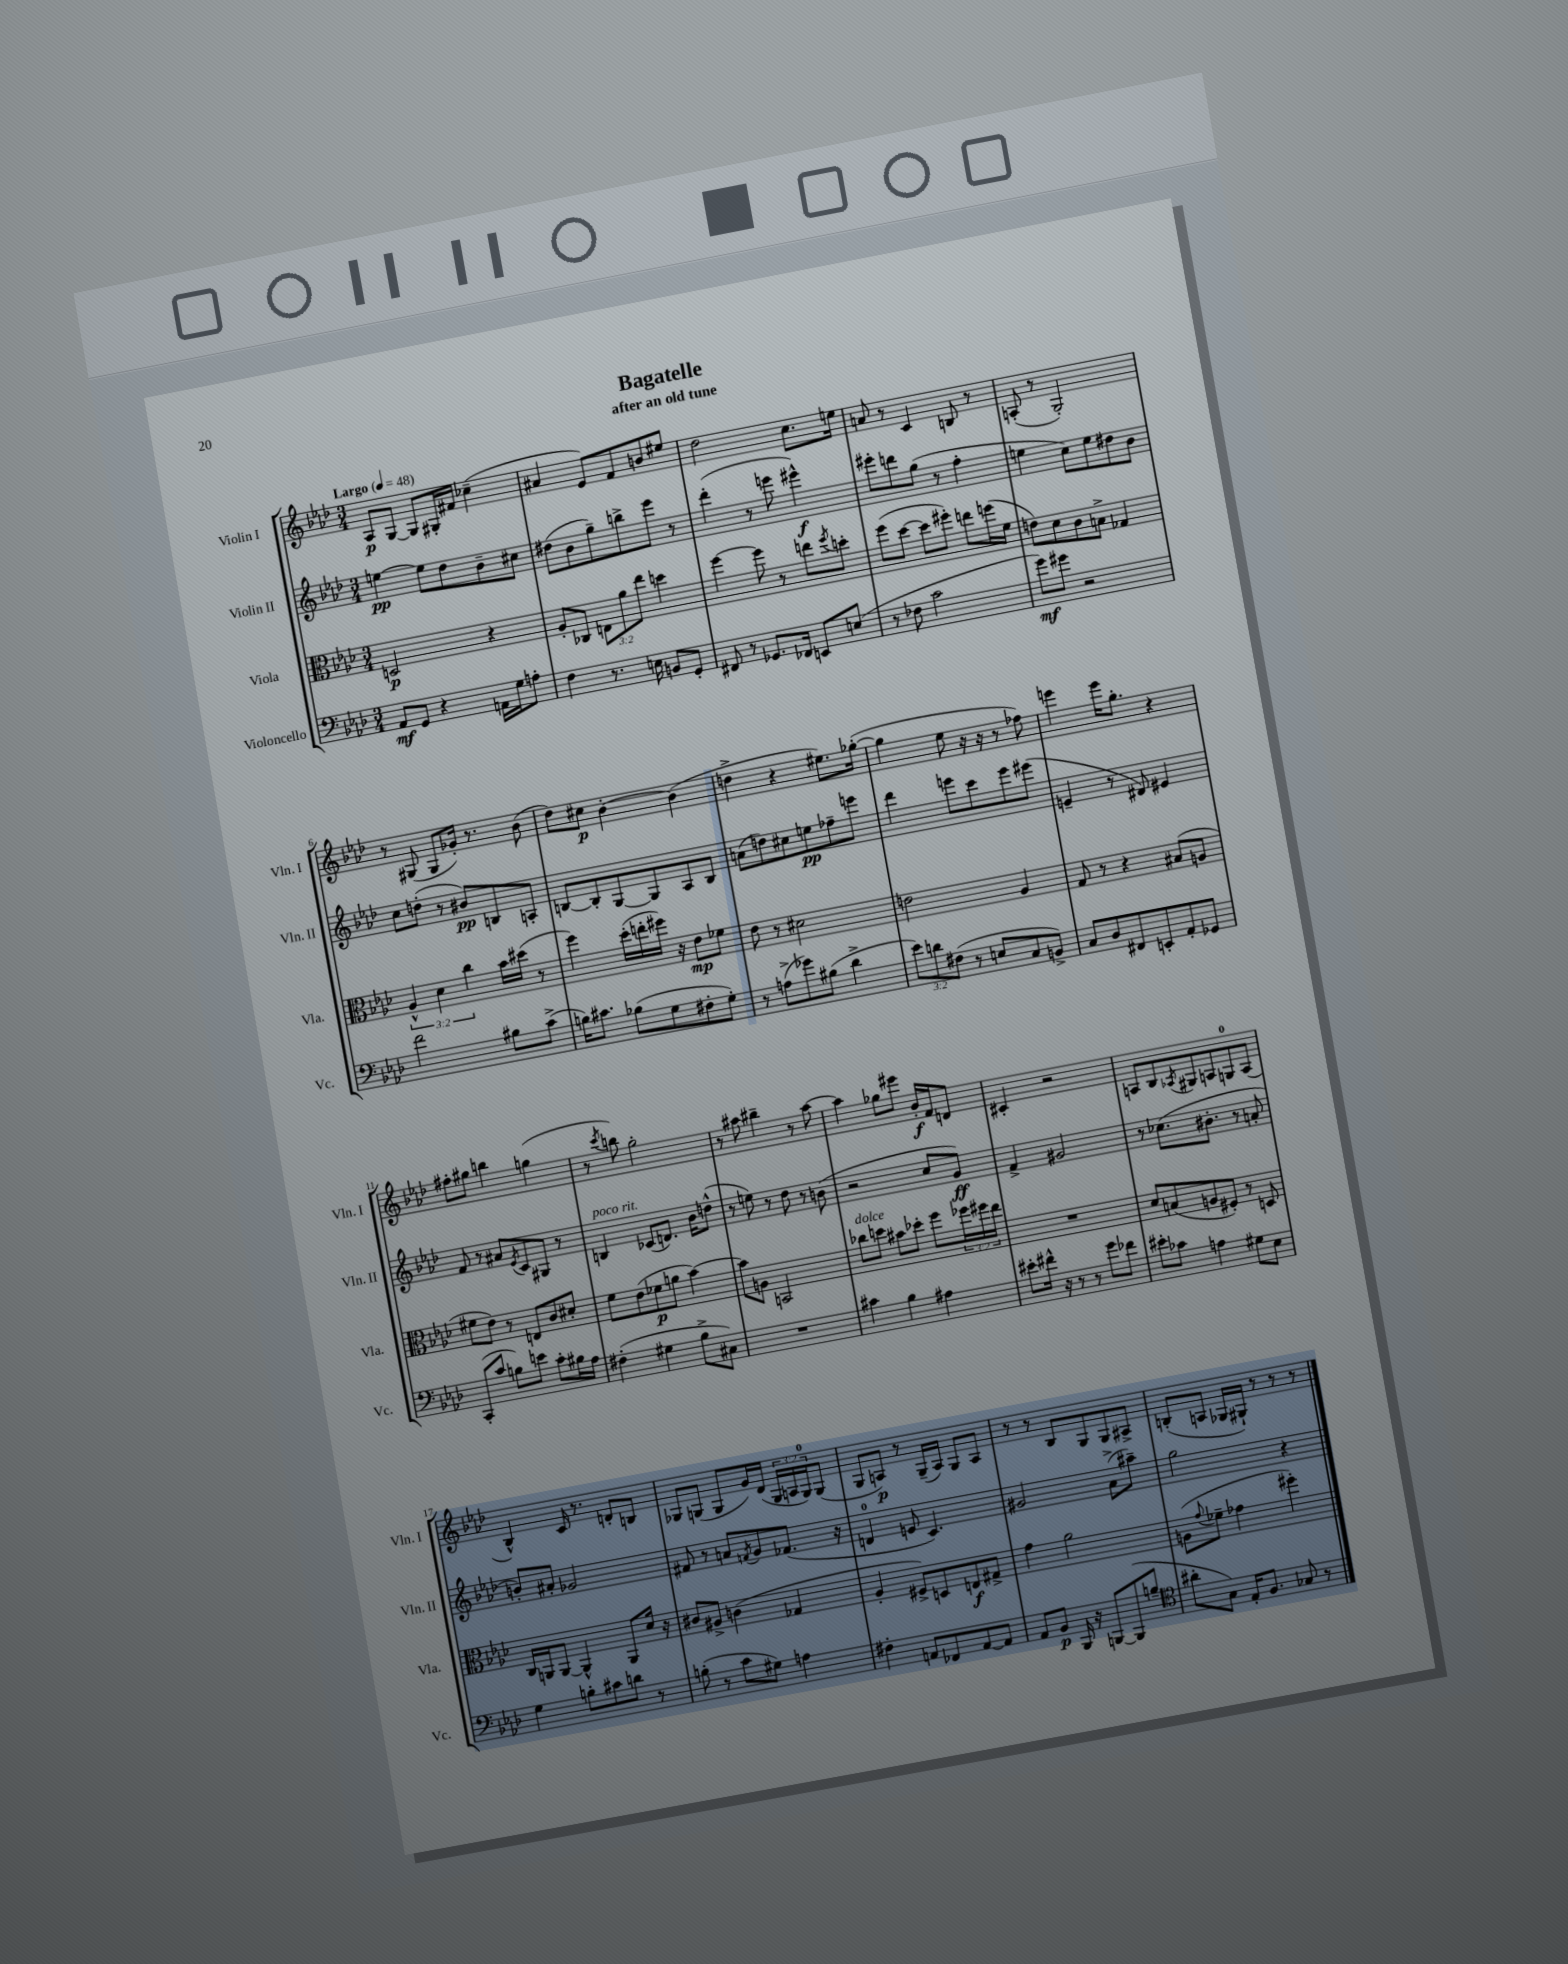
\header { title = "Bagatelle" subtitle = "after an old tune" }
<<
\new StaffGroup <<
\new Staff = "s0" \with { instrumentName = "Violin I" shortInstrumentName = "Vln. I" } {
    \clef treble \key aes \major \numericTimeSignature \time 3/4 \override Staff.TupletNumber.text = #tuplet-number::calc-fraction-text \tempo "Largo" 4 = 48
    aes8\p g8~ g8 gis16-. fis'16 ces''4--( |
    ais'4 ees'8) f'8 b'8 eis''8 |
    des''2 c''8. e''16 |
    a'8 r8 c'4 b8 r8 |
    a8-.( r8 g2-.) |
    r8 gis8( gis8 ges'16-.) r8. bes'8( |
    des''8) cis''8\p bes'4~-. bes'4( |
    d''4-> r4 eis''8.) ges''16~-.( |
    ges''4 ees''8 r16 r16 r8 fes''8) |
    e'''4 e'''16 g''8.-. r4 |
    fis''8-. gis''8 b''4 g''4( |
    r8 \acciaccatura { c'''8 } b''8) g''2-. |
    r8 ais''8 bis''4-- r8 ais''8~ |
    ais''4 ges''8 eis'''8 bes'16-.\f f'16 d'8 |
    cis'4-. r2 |
    a8 bes8 \acciaccatura { aes8 } gis8 a8 g8-0 a8( |
    bes4-^) c'16 r8. d'8-. b8 |
    ges8 g8( g8 g'16) des'16( \tuplet 3/2 { g16 a16 g16-0) } g8( |
    g8 a8\p) r8 g16--( a16) g8 a8 |
    r8 r8 bes8 g8 g8 ais8-> |
    b8-.( a8 ges16 gis16-!) r8 r8 r8 \bar "|." |
}
\new Staff = "s1" \with { instrumentName = "Violin II" shortInstrumentName = "Vln. II" } {
    \clef treble \key aes \major \numericTimeSignature \time 3/4
    e''4~\pp e''8 des''8 bes'8-- cis''8 |
    dis''8( bes'8 g''8--) b''8-> ees'''8 r8 |
    des'''4-.( r8 e'''8 eis'''4-^\f) |
    eis'''8-. d'''8 g''8( r8 f''4-. |
    e''4 c''8) e''8 dis''8 bes'8 |
    c''8 d''8-.( r8 bis'8\pp) b8 a8-. |
    b8~ b8-. g8~ g8 aes8 b8 |
    a'8( d''8) cis''8 e''8\pp fes''8-- e'''8 |
    des'''4 e'''8 c'''8 e'''8 eis'''8( |
    e'4-- r8 dis'8) eis'4 |
    f'8 r8 ais'8 \acciaccatura { ees'8 } c'8 gis8 r8 |
    b4^\markup { \italic "poco rit." } ces'8( d'8.) bes'16 d''8-^( |
    r8 e''8) r8 des''8 r8 b'8( |
    r2 c''8 g'8\ff) |
    f'4-> gis'2 |
    r8 ces''8.( bis'8.-. r8 a'8-. |
    b'8-.) ais'8-. ges'2 |
    fis'8 r8 a'8 \acciaccatura { f'8 } g'8 fes'8.( r16 |
    d'4-0 e'8 c'4.) |
    gis'2 aes'8->( ais''8--) |
    g''2 r4 \bar "|." |
}
\new Staff = "s2" \with { instrumentName = "Viola" shortInstrumentName = "Vla." } {
    \clef alto \key aes \major \numericTimeSignature \time 3/4 \override Staff.TupletNumber.text = #tuplet-number::calc-fraction-text
    d2\p r4 |
    aes8-. ces8 \tuplet 3/2 { e8 aes'8 ees''8 } d''4 |
    f''4~ f''8 r8 e''8 \acciaccatura { f''8 } d''8-. |
    f''8( des''8~ des''8 fis''8-.) e''8 f''16( f'16 |
    e'8) des'8 c'8 b8-> ges4 |
    \tuplet 3/2 { aes4-^ des'4 c''4 } bes'16 dis''16( r8 |
    f''4) des''16-.( e''16-. fis''16) r16 ees'8\mp fes'8 |
    ees'8 r8 dis'2 |
    e'2 aes4 |
    g8 r8 r4 bis8( a8 |
    fis'8 ees'8) r8 e8 c'8 dis'8-. |
    f'8 ees'8( fes'8\p a'8 bes'4~) |
    bes'8 a8 b,2 |
    ces''8^\markup { \italic "dolce" } d''8 bis'8 des''8-. f''8 \tuplet 3/2 { fes''16 fis''16 ees''16 } |
    R2. |
    des'8 b8( a8 fis8-.) r8 d8 |
    c16 a,16 a,8~ a,4-^ a,8 des'16 r16 |
    cis'8 ais8-> c'4( ges4 |
    aes4-. fis8->) d8 e8\f gis8-> |
    g'4 aes'2 |
    a8( \appoggiatura { g'8 } fes'8-- ges'4 fis''4-.) \bar "|." |
}
\new Staff = "s3" \with { instrumentName = "Violoncello" shortInstrumentName = "Vc." } {
    \clef bass \key aes \major \numericTimeSignature \time 3/4 \override Staff.TupletNumber.text = #tuplet-number::calc-fraction-text
    aes,8\mf g,8 r4 a,16 g16 a8-. |
    f4 r8. e16 b,8 g,8-. |
    fis,8 r8 ges,8. fes,16 e,8 e8( |
    r8 fes8 c'2 |
    g'8\mf) gis'8 r2 |
    f'2 bis8 c'8->( |
    b16) cis'8. bes8( g8 fis8-. g8-.) |
    r8 a8->( ges'8) bis8( des'4-> |
    \tuplet 3/2 { ees'8) d'8 fis8( } r8 e8 c8 b,8->) |
    c8 des8 fis,8 e,8-. aes,8-. ges,8 |
    c,8-.( c'8 b8) e'8 c'8-. bis16 aes16 |
    fis4-.( gis4 bes8-> cis8) |
    R2. |
    cis'4 bes4 ais4 |
    eis'8-. fis'16-^ r16 r8 r8 g'8 fes'8 |
    eis'8-. ces'8 a4 gis8 ees8 |
    g4 b8-. cis'8 d'8 r8 |
    b8-.( r8 c'8 gis8) a4 |
    fis4-. a,8 fes,8 a,8~ a,8 |
    aes,8 bes,8\p bes,,16 r16 b,,8~ b,,8( b8-- |
    \clef tenor ais'8-. g8) ees16-. f8. ges8 r8 \bar "|." |
}
>>
>>
